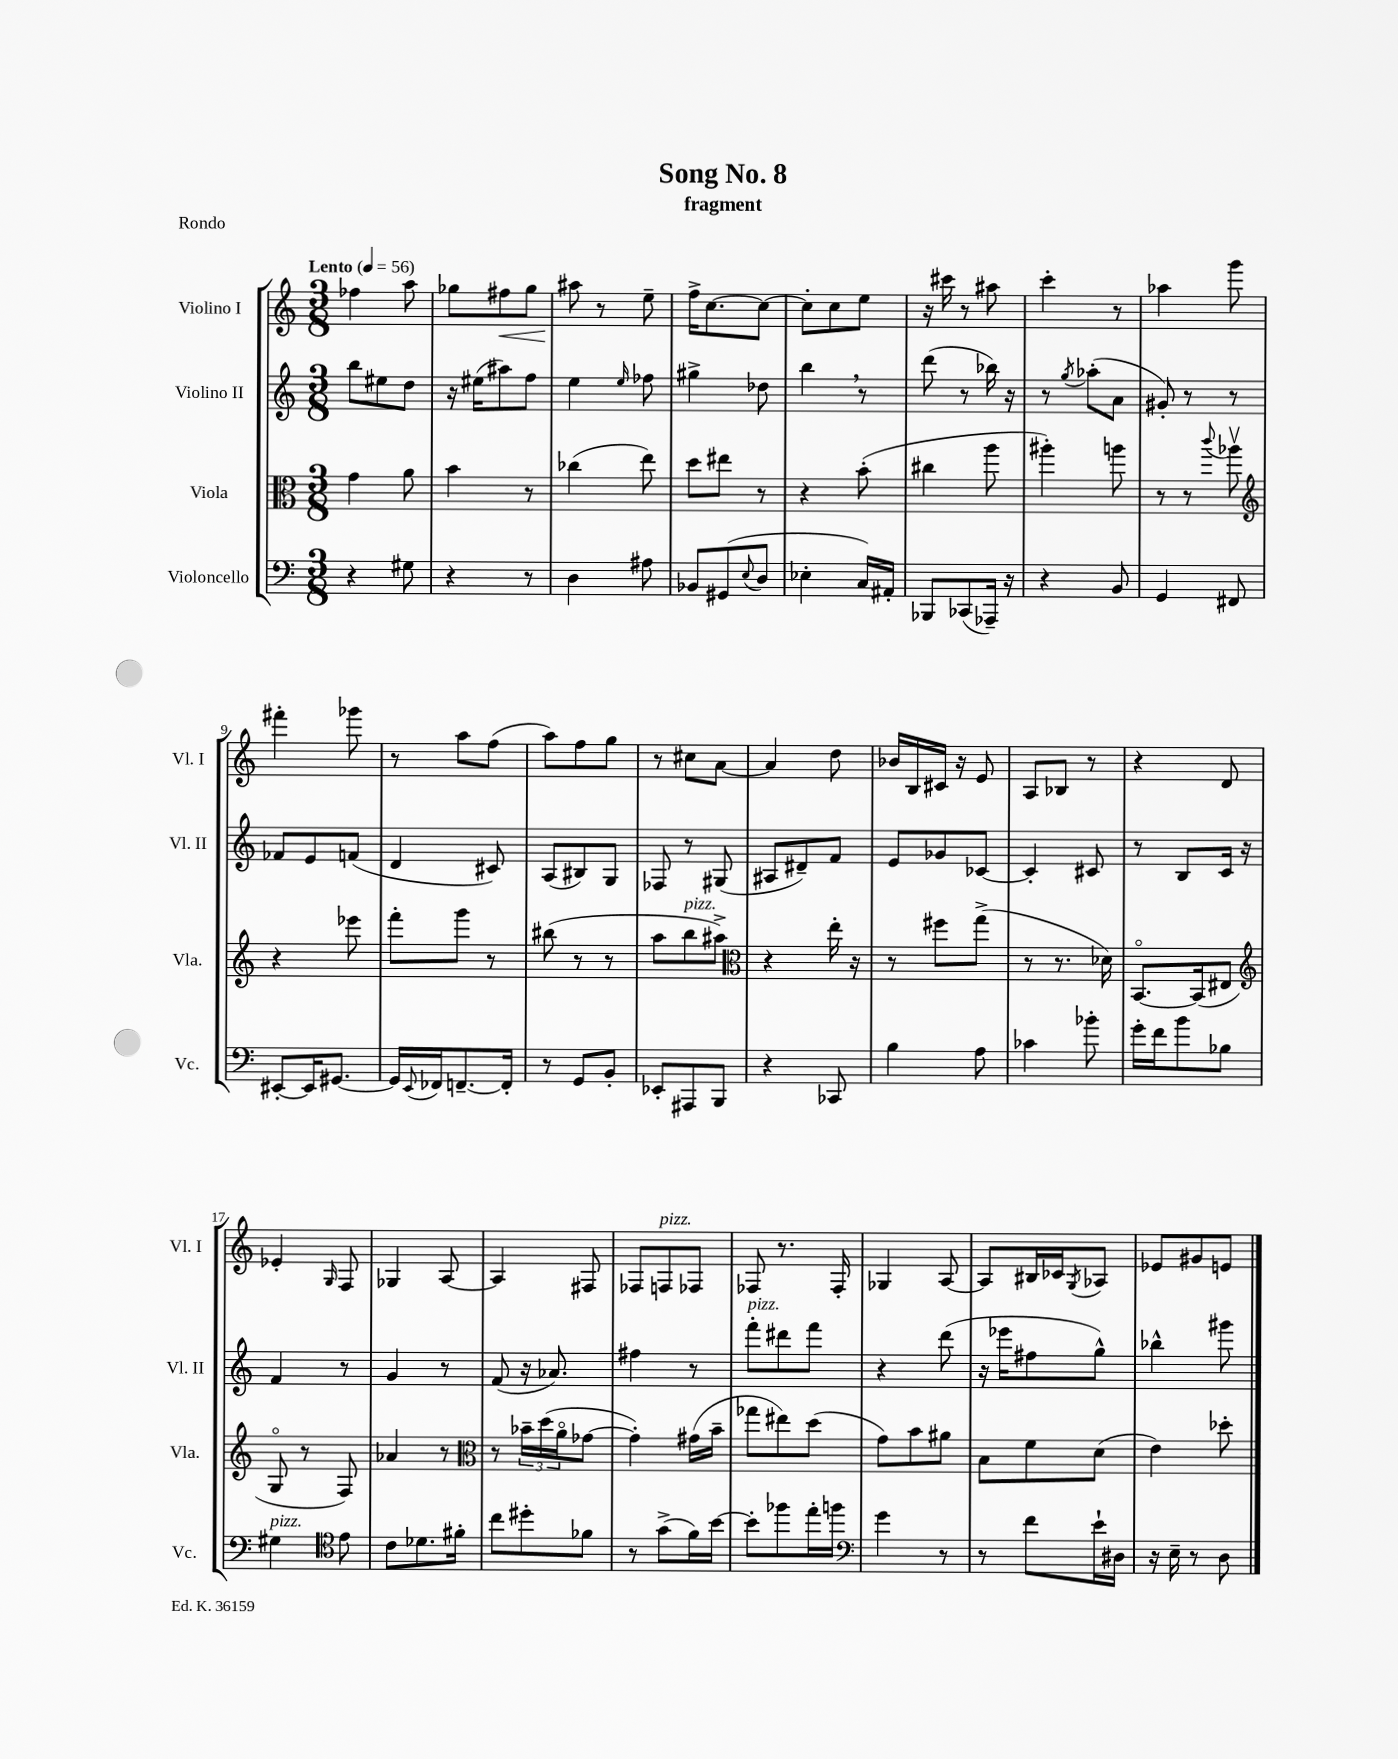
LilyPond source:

\header { title = "Song No. 8" subtitle = "fragment" piece = "Rondo" }
<<
\new StaffGroup <<
\new Staff = "s0" \with { instrumentName = "Violino I" shortInstrumentName = "Vl. I" } {
    \clef treble \key c \major \numericTimeSignature \time 3/8 \tempo "Lento" 4 = 56
    fes''4 a''8 |
    ges''8 fis''8\< ges''8 |
    ais''8\! r8 e''8-- |
    f''16-> c''8.~ c''8~ |
    c''8-. c''8 e''8 |
    r16 cis'''16 r8 ais''8 |
    c'''4-. r8 |
    aes''4 g'''8 |
    fis'''4-. ges'''8 |
    r8 a''8 f''8( |
    a''8) f''8 g''8 |
    r8 cis''8 a'8~ |
    a'4 d''8 |
    bes'16 b16 cis'16 r16 e'8 |
    a8 bes8 r8 |
    r4 d'8 |
    ees'4-. \grace { g16 } f8 |
    ges4 a8~ |
    a4 fis8 |
    fes8 f8^\markup { \italic "pizz." } fes8 |
    fes8 r8. fes16-. |
    ges4 a8~ |
    a8 bis16 ces'16 \acciaccatura { g8 } aes8 |
    ees'8 gis'8 e'8 \bar "|." |
}
\new Staff = "s1" \with { instrumentName = "Violino II" shortInstrumentName = "Vl. II" } {
    \clef treble \key c \major \numericTimeSignature \time 3/8
    b''8 eis''8 d''8 |
    r16 eis''16( ais''8) f''8 |
    e''4 \grace { e''16 } fes''8 |
    gis''4-> des''8 |
    b''4 \breathe r8 |
    d'''8( r8 bes''16) r16 |
    r8 \acciaccatura { g''8 } aes''8-.( a'8 |
    gis'8-.) r8 r8 |
    fes'8 e'8 f'8( |
    d'4 cis'8) |
    a8( bis8) g8 |
    fes8 r8 gis8( |
    ais8 dis'8--) f'8 |
    e'8 ges'8 ces'8~ |
    ces'4-. cis'8 |
    r8 b8 c'16 r16 |
    f'4 r8 |
    g'4 r8 |
    f'8( r16 aes'8.) |
    fis''4 r8 |
    f'''8-.^\markup { \italic "pizz." } dis'''8 f'''8 |
    r4 d'''8( |
    r16 ees'''16 fis''8 g''8-^) |
    bes''4-^ gis'''8 \bar "|." |
}
\new Staff = "s2" \with { instrumentName = "Viola" shortInstrumentName = "Vla." } {
    \clef alto \key c \major \numericTimeSignature \time 3/8
    g'4 a'8 |
    b'4 r8 |
    ces''4( e''8) |
    d''8 eis''8 r8 |
    r4 b'8-.( |
    cis''4 a''8 |
    ais''4-.) a''8 |
    r8 r8 \appoggiatura { c'''8 } aes''8\upbow |
    \clef treble r4 ees'''8 |
    f'''8-. g'''8 r8 |
    bis''8( r8 r8 |
    a''8 b''8^\markup { \italic "pizz." } ais''8->) |
    \clef alto r4 e''16-. r16 |
    r8 fis''8 g''8->( |
    r8 r8. des'16) |
    b,8.~\flageolet b,16( eis8 |
    \clef treble g8\flageolet r8 f8) |
    aes'4 r8 |
    \clef alto r8 \tuplet 3/2 { bes'16-- d''16( a'16\flageolet } ges'8~ |
    ges'4-.) gis'16( b'16-- |
    ges''8 eis''8) d''8( |
    g'8) b'8 ais'8 |
    b8 f'8 d'8( |
    e'4) des''8-. \bar "|." |
}
\new Staff = "s3" \with { instrumentName = "Violoncello" shortInstrumentName = "Vc." } {
    \clef bass \key c \major \numericTimeSignature \time 3/8
    r4 gis8 |
    r4 r8 |
    d4 ais8 |
    bes,8 gis,8( \appoggiatura { e8 } d8 |
    ees4-. c16) ais,16-. |
    bes,,8 ces,8( aes,,16--) r16 |
    r4 b,8 |
    g,4 fis,8 |
    eis,8~-. eis,16 gis,8.~ |
    gis,16 \appoggiatura { e,8 } fes,16 f,8.~-- f,16-. |
    r8 g,8 b,8-. |
    ees,8-. ais,,8 b,,8 |
    r4 ces,8 |
    b4 a8 |
    ces'4 bes'8-. |
    g'16-. f'16 b'8 bes8 |
    gis4^\markup { \italic "pizz." } \clef tenor e'8 |
    c'8 des'8. fis'16-. |
    c''8 dis''8-. fes'8 |
    r8 g'8->( f'16) b'16~ |
    b'8-. fes''8 e''16-. f''16 |
    \clef bass g'4 r8 |
    r8 f'8 e'16-! dis16 |
    r16 e16-- r8 d8 \bar "|." |
}
>>
>>
